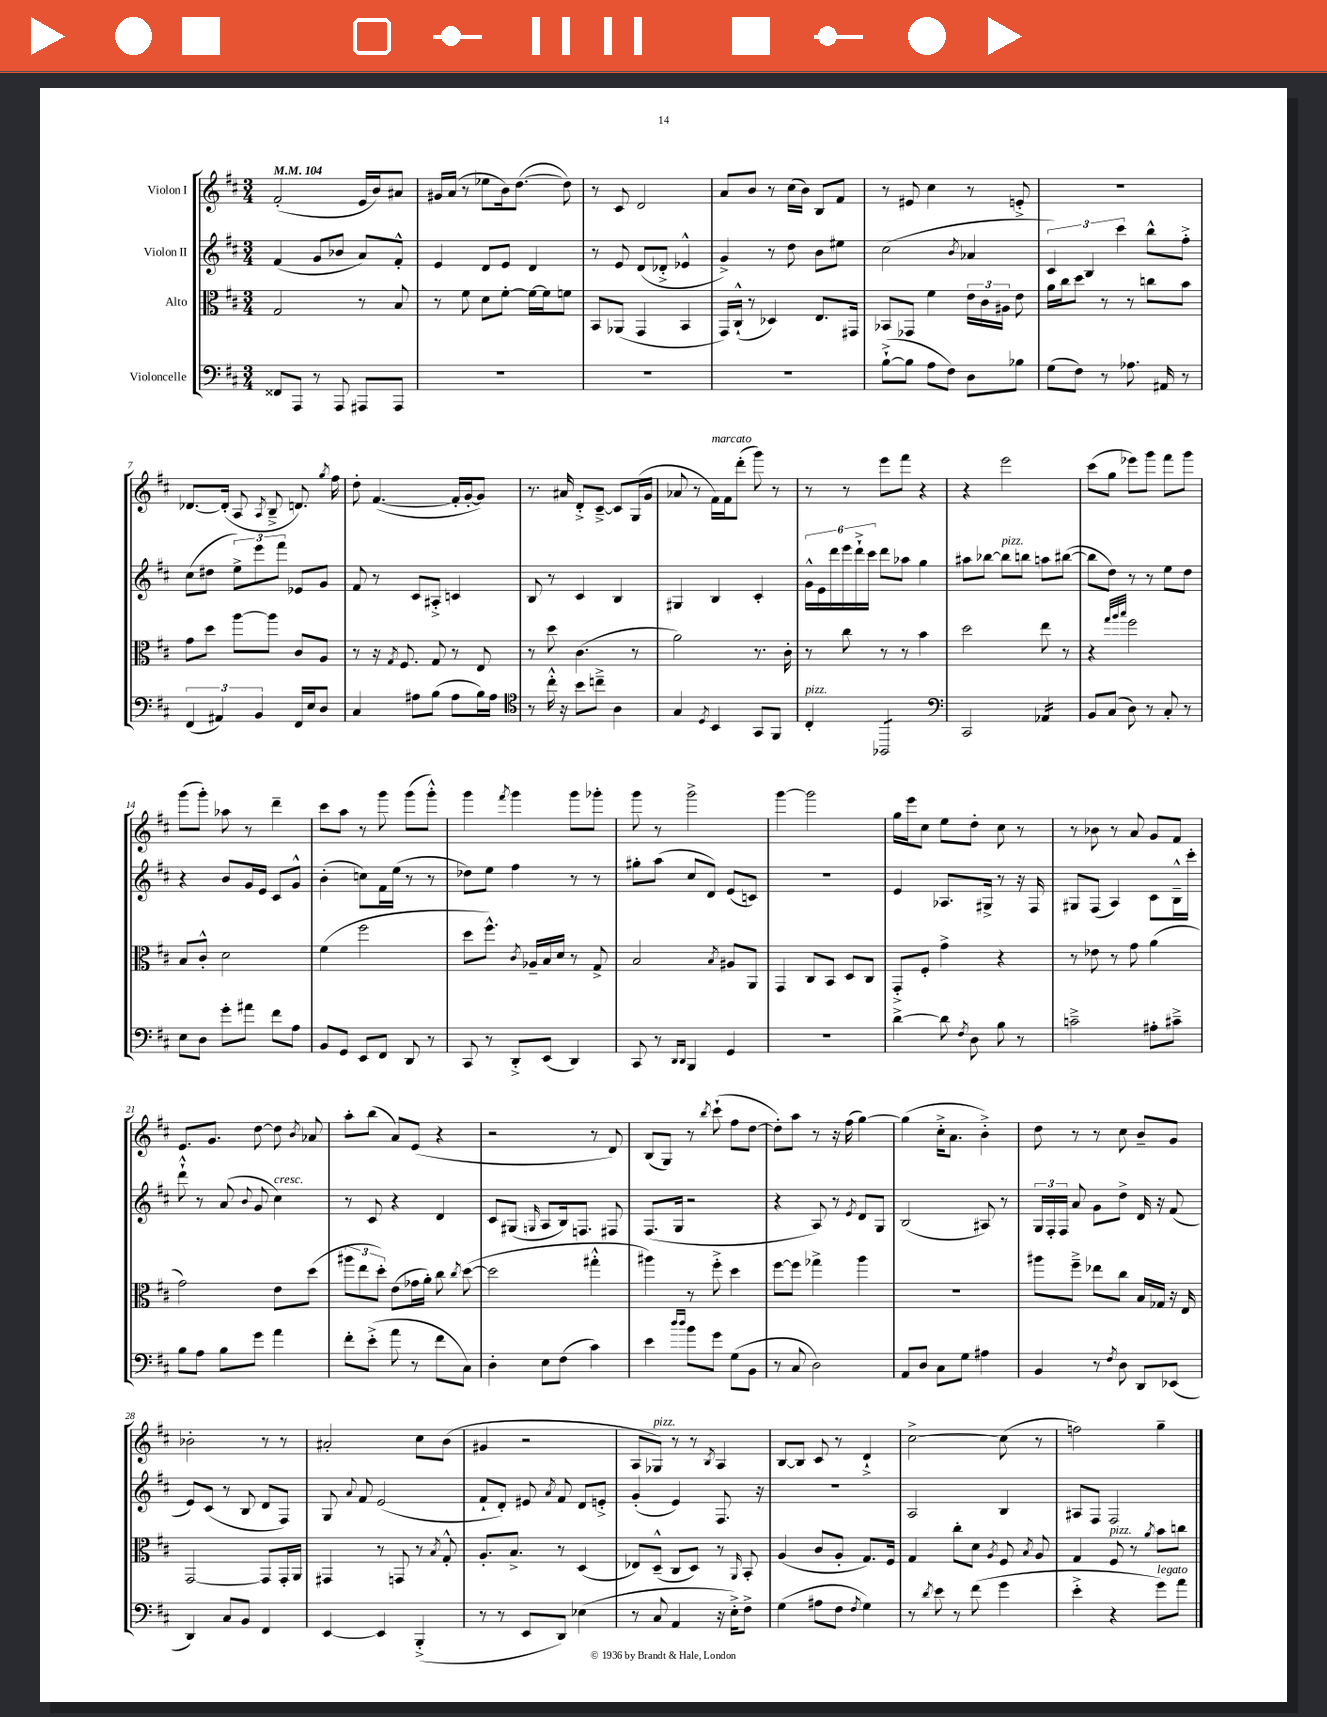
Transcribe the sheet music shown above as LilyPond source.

<<
\new StaffGroup <<
\new Staff = "s0" \with { instrumentName = "Violon I" } {
    \clef treble \key d \major \numericTimeSignature \time 3/4 \tempo 4 = 104
    \autoBeamOff fis'2-.( e'16[ b'16) ais'8] |
    gis'16[ a'16]( r8 ees''8[ b'16) d''8.]~( d''8) |
    r8 cis'8 d'2 |
    a'8[ b'8] r8 cis''16[( b'16]) b8[ fis'8] |
    r8 eis'8 cis''4 r8 e'8-.-> |
    R2. |
    des'8.[~ des'16]-.( a8 \acciaccatura { a8 } b8---> d'8.) \acciaccatura { g''8 } fis''16 |
    d''8-. fis'4.~( fis'16[-. g'16~-. g'8]) |
    r8. ais'16 d'8[-.-> cis'8]~---> cis'8[ g16( g'16] |
    aes'8 r8 fis'16[^\markup { \italic "marcato" }) fis'16 d'''8]-.( g'''8) r8 |
    r8 r8 e'''8[ fis'''8] r4 |
    r4 e'''2 |
    cis'''8[( g''8] ees'''8[) g'''8] fis'''8[ g'''8] |
    g'''8[( g'''8]-.) aes''8 r8 d'''4-- |
    cis'''8[ a''8] r8 g'''8 g'''8[( g'''8]-.-^) |
    g'''4 \acciaccatura { fis'''8 } g'''4 g'''8[ ges'''8]-. |
    g'''8 r8 g'''2-> |
    g'''4~ g'''2 |
    g''16[ e'''16 cis''8] e''8[ d''8]-. cis''8 r8 |
    r8 bes'8 r8 a'8 g'8[ fis'8] |
    e'8.[ g'8.] d''8~ d''8 \acciaccatura { b'8 } aes'8 |
    a''8[-. b''8]( a'8[) e'8]( r4 |
    r2 r8 d'8) |
    b8[( g8]) r8 \acciaccatura { b''8 } cis'''8-!( fis''8[ d''8]~ |
    d''8[-.) a''8] r8 r16 fis''16( g''4~) |
    g''4( cis''16[-.-> a'8.] b'4-.->) |
    d''8 r8 r8 cis''8 b'8[-- g'8] |
    bes'2-. r8 r8 |
    ais'2-. cis''8[ b'8]( |
    gis'4 r2 |
    a8[ ges8]^\markup { \italic "pizz." }) r8 r8 \acciaccatura { b8 } a4 |
    b8[~ b8] cis'8 r8 d'4-!-> |
    cis''2~-> cis''8( r8 |
    f''2) g''4-- \bar "|." |
}
\new Staff = "s1" \with { instrumentName = "Violon II" } {
    \clef treble \key d \major \numericTimeSignature \time 3/4
    \autoBeamOff fis'4( g'8[ bes'8] a'8[) fis'8]-.-^ |
    e'4 d'8[ e'8] d'4 |
    r8 e'8 d'8[( des'8]-.-> ees'4-^ |
    g'4->) r8 d''8 b'8[ eis''8] |
    cis''2( \acciaccatura { b'8 } aes'4 |
    \tuplet 3/2 { cis'4) b4 cis'''4 } b''8[-^ fis''8]-.-> |
    cis''8[( dis''8] \tuplet 3/2 { e''8[->) e'''8 fis'''8] } ees'8[ g'8] |
    fis'8 r8 cis'8[ ais8]-.-> c'4 |
    b8 r8 cis'4 b4 |
    gis4 b4 cis'4-. |
    \tuplet 6/4 { g'16[-^ e'16 d'''16 e'''16 d'''16-!-> cis'''16] } d'''8[ aes''8] g''4 |
    ais''8[ bes''8]~ bes''8[^\markup { \italic "pizz." } b''8] a''8[ bis''8]~( |
    bis''8[ d''8]) r8 r8 e''8[ d''8] |
    r4 b'8[ g'16 e'16] cis'8[ g'8]-^ |
    b'4-.( c''8[) fis'16 e''16]( r8 r8 |
    des''8[) e''8] fis''4 r8 r8 |
    gis''8[-. a''8]( cis''8[ d'8]) e'8[( c'8]) |
    R2. |
    e'4 aes8.[ gis16]-> r8 r16 fis16 |
    gis8[ fis8]( a4) cis'8[ b16---^ cis'''16]-. |
    d'''8-!-^ r8 a'8( \appoggiatura { b'8 } g'8 cis''4^\markup { \italic "cresc." }) |
    r8 cis'8 r4 d'4 |
    cis'8[ gis8]( \grace { g16 } a8[ b16) f8.] fis8 |
    fis8.[( g16] r2 |
    r4 a8) r8 \acciaccatura { e'8 } d'8[ g8] |
    b2( ais8) r8 |
    \tuplet 3/2 { g16[ fis16-. fis16] } a'8 g'8[ d''8]-> d'16 r16 fis'8( |
    e'8[) cis'8]( r8 b8 d'8[ fis8]) |
    g8 \appoggiatura { a'8 } fis'8 e'2( |
    fis'8[-! d'8]-.) eis'8 \acciaccatura { a'8 } fis'8 d'8[ e'8]-.-> |
    g'4-.( e'4) fis8. r16 |
    R2. |
    a2 b4 |
    ais8[ fis8] fis2 \bar "|." |
}
\new Staff = "s2" \with { instrumentName = "Alto" } {
    \clef alto \key d \major \numericTimeSignature \time 3/4
    \autoBeamOff g2 r8 b8 |
    r8 fis'8 d'8[ fis'8]~-. fis'16[~ fis'16 f'8] |
    b,8[ aes,8]( g,4 b,4 |
    g,16[) cis16]-!-^( r8 des4) e8.[ gis,16] |
    bes,8[ ges,8] fis'4 \tuplet 3/2 { e'16[ cis'16 ais16] } e'8 |
    a'16[ cis''16 d''8] r8 r8 c''8[ b'8] |
    g'8[ d''8] a''8[~ a''8] cis'8[ a8] |
    r8 r16 \acciaccatura { g8 } fis8. g8 r8 e8 |
    r8 d''8 cis'4.( r8 |
    a'2) r8. cis'16-. |
    r8 cis''8 r8 r8 b'4 |
    d''2 e''8 r8 |
    r4 \grace { g''32[ a''32 b''32] } fis''2 |
    b8[ cis'8]-.-^ d'2 |
    fis'4( fis''2 |
    d''8[ fis''8.]-^) \acciaccatura { cis'8 } aes16[-- b16 d'16] r8 g8-> |
    b2 \acciaccatura { b8 } ais8[ a,8] |
    g,4 cis8[ b,8] d8[ cis8] |
    g,8[-.-> fis8]-. g'4-> r4 |
    r8 ees'8 r8 g'8 a'4( |
    g'2) e'8[ d''8]( |
    \tuplet 3/2 { ais''8[ e''8 d''8]-.) } e'8[( ges'16 a'16]-.) cis''8 \acciaccatura { cis''8 } d''8~( |
    d''2 gis''4-.-^ |
    ais''4) r8 fis''8-.-> d''4 |
    fis''8[~ fis''8] ges''4-> a''4 |
    R2. |
    ais''8[ fis''8]---> ees''8[ cis''8] b16[ ges16] r16 e16 |
    g,2~ g,8[ g,16-. a,16] |
    gis,4 r8 g,8 r8 \acciaccatura { b8 } g8-.-^ |
    a8.[-. b8.]-> r8 d4( |
    ees8[) d8]---^( cis8[ d8]) r8 \grace { a,16 } b,8-. |
    a4( cis'8[ a8]-. g8.[) fis16] |
    g4 cis''8[-. d'8] \acciaccatura { a8 } fis8 \acciaccatura { b8 } a8 |
    g4 fis8^\markup { \italic "pizz." } r8 \acciaccatura { a'8 } b'8[ c''8] \bar "|." |
}
\new Staff = "s3" \with { instrumentName = "Violoncelle" } {
    \clef bass \key d \major \numericTimeSignature \time 3/4
    \autoBeamOff fisis,8[ a,,8] r8 a,,8 ais,,8[ ais,,8] |
    R2. |
    R2. |
    R2. |
    b8[~-!->( b8] a8[ fis8]) d8[ bes8] |
    g8[( fis8]) r8 aes8. ais,16 r8 |
    \tuplet 3/2 { fis,4( ais,4) b,4 } fis,16[ e16 d8] |
    cis4 ais8[ b8]( ais8[ b16) ais16] |
    \clef tenor r8 cis''16-.-^ r16 b'8[ c''8]---> a4 |
    g4 \acciaccatura { d8 } b,4 g,8[ fis,8] |
    cis4-.^\markup { \italic "pizz." } \clef bass aes,,2:8 |
    cis,2 aes,4:16 |
    b,8[ cis8]( d8) r8 cis8-. r8 |
    e8[ d8] g'8[-. ais'8] fis'8[ a8] |
    b,8[ g,8] e,8[ fis,8] d,8 r8 |
    cis,8 r8 d,8[-.-> e,8]( d,4) |
    cis,8 r8 \grace { d,16[ d,16] } b,,4 g,4 |
    R2. |
    d'4~-> d'8 \acciaccatura { fis8 } d8 b8 r8 |
    c'2---> ais8[-. cis'8]---> |
    b8[ a8] b8[ g'8] a'4 |
    fis'8[-. e'8]-.->( a'8 r8 fis'8[ cis8]) |
    d4-. e8[ fis8]( cis'4) |
    e'4 \grace { d''16[ d''16] } b'8[ g'8] g8[( b,8] |
    r8 cis8 d2) |
    a,8[ d8] cis8[ g8] ais4 |
    b,4 r8 \acciaccatura { fis8 } d8 d,8[ ees,8]( |
    d,4) cis8[ b,8] fis,4 |
    e,4~ e,4 b,,4-.->( |
    r8 r8 e,8[ d,8]) ees4( |
    r8 cis8 a,4 r16 e16[-.->) fis8]-> |
    g4( ais8[ fis8] \acciaccatura { fis8 } g4) |
    r8 \acciaccatura { d'8 } e'8 r8 fis'8( g'4 |
    e'4-.-> r4 g'8[^\markup { \italic "legato" }) a'8] \bar "|." |
}
>>
>>
